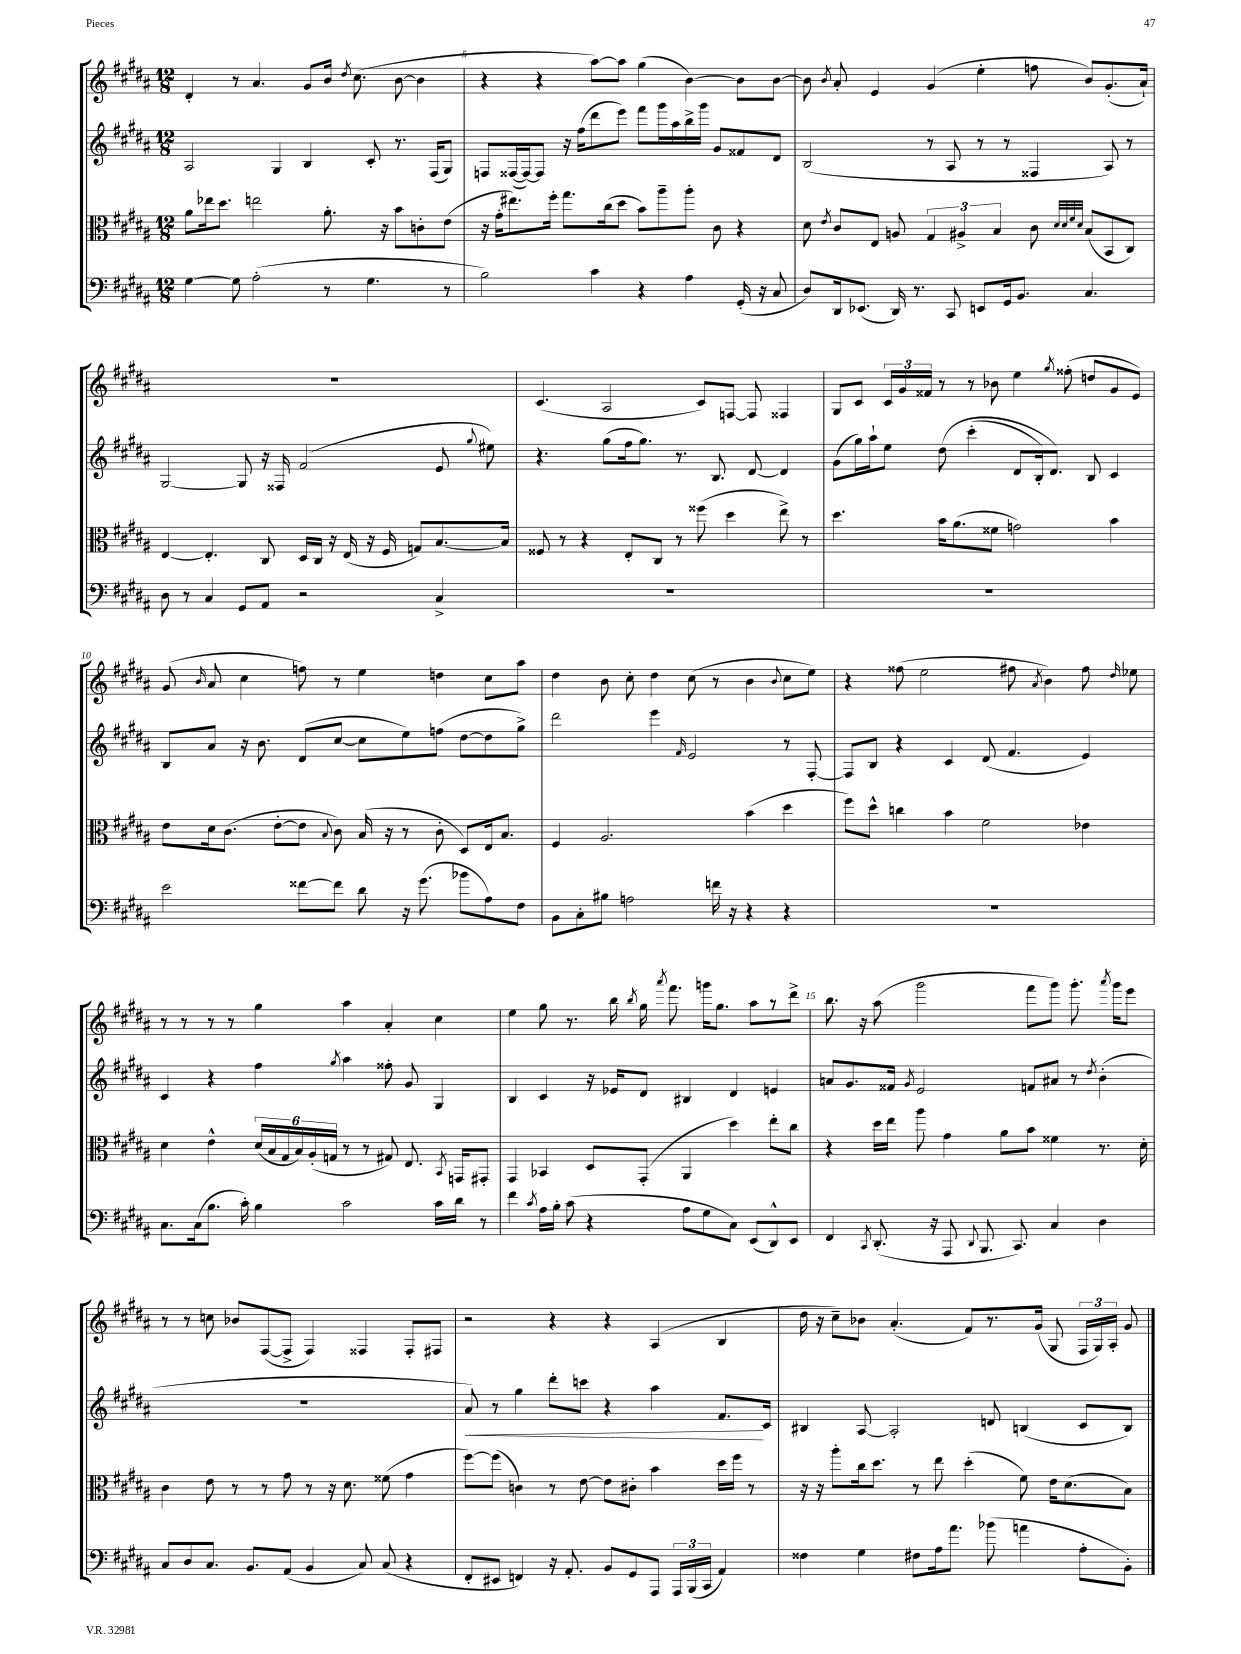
<<
\new StaffGroup <<
\new Staff = "s0" {
    \clef treble \key b \major \numericTimeSignature \time 12/8
    \autoBeamOff dis'4-. r8 ais'4. gis'8[ b'16] \acciaccatura { dis''8 } cis''8.( b'8~ b'4 |
    r4 r4 ais''8[~) ais''8] gis''4( b'4~) b'8[ b'8]~ |
    b'8 \acciaccatura { b'8 } ais'8-. e'4 gis'4( e''4-. f''8 b'8[) gis'8.-.( ais'16]-!) |
    R1. |
    cis'4.( ais2 cis'8[) f8]~ f8 fisis4 |
    gis8[ cis'8] \tuplet 3/2 { cis'16[ gis'16 fisis'16] } r8 r8 bes'8 e''4 \acciaccatura { gis''8 } fisis''8-.( d''8[ gis'8 e'8]) |
    gis'8( \grace { b'16 } ais'8 cis''4 f''8) r8 e''4 d''4 cis''8[ ais''8] |
    dis''4 b'8 cis''8-. dis''4 cis''8( r8 b'4 \appoggiatura { b'8 } cis''8[ e''8]) |
    r4 fisis''8( e''2 fis''8 \acciaccatura { ais'8 } b'4) fis''8 \grace { dis''16 } ees''8 |
    r8 r8 r8 r8 gis''4 ais''4 ais'4-. cis''4 |
    e''4 gis''8 r8. b''16 \acciaccatura { b''8 } gis''16 \acciaccatura { ais'''8 } fis'''8. g'''16[ gis''8.] ais''8[ r8 dis'''8]-> |
    b''8. r16 ais''8( gis'''2 fis'''8[ gis'''8]) gis'''8.-. \acciaccatura { ais'''8 } gis'''16[ e'''8] |
    r8 r8 c''8 bes'8[ fis8~( fis8]-> fis4) fisis4 fisis8[-. fis8] |
    r2 r4 r4 ais4( b4 |
    dis''16 r16 cis''8[--) bes'8] ais'4.-.( fis'8[) r8. gis'16]( gis8 \tuplet 3/2 { fis16[ gis16) ais16]-. } gis'8 \bar "|." |
}
\new Staff = "s1" {
    \clef treble \key b \major \numericTimeSignature \time 12/8
    \autoBeamOff ais2 gis4 b4 cis'8-. r8. fis16[( gis8]) |
    f8[ fisis16~( fisis16~) fisis8] r16 fis''16[( dis'''8 e'''8]) fis'''8[ gis'''16 ais''16 b''16-> gis'''16] gis'8[ fisis'8 dis'8] |
    b2( r8 ais8 r8 r8 fisis4 ais8) r8 |
    gis2~ gis8 r16 fisis16 fis'2( e'8 \appoggiatura { gis''8 } eis''8) |
    r4. gis''8[( fis''16 gis''8.]) r8. b8. dis'8~ dis'4 |
    gis'8[( gis''16) ais''16-! e''8] dis''8\( cis'''4-.( dis'8[ b16-.) dis'8.]\) b8 cis'4 |
    b8[ ais'8] r16 b'8. dis'8[( cis''8]~ cis''8[ e''8) f''8]( dis''8[~ dis''8 gis''8]->) |
    dis'''2 e'''4 \grace { fis'16 } e'2 r8 fis8~-. |
    fis8[ b8] r4 cis'4 dis'8( fis'4. e'4) |
    cis'4 r4 fis''4 \acciaccatura { gis''8 } ais''4 fisis''8-. gis'8 gis4 |
    b4 cis'4 r16 ees'16[ dis'8] bis4 dis'4 e'4 |
    a'8[ gis'8. fisis'16] \acciaccatura { gis'8 } e'2 f'8[ ais'8] r8 \acciaccatura { dis''8 } b'4-.( |
    R1. |
    ais'8\<) r8 gis''4 dis'''8[-. c'''8] r4 ais''4 fis'8.[\! cis'16] |
    bis4 ais8~ ais2-. d'8 b4( cis'8[ b8]) \bar "|." |
}
\new Staff = "s2" {
    \clef alto \key b \major \numericTimeSignature \time 12/8
    \autoBeamOff ais'8[ ees''16 dis''8.] e''2 ais'8.-. r16 b'8[ c'8-. e'8]( |
    r16 gis'16[-. eis''8.) fis''16]-. gis''8.[ cis''16( dis''8] b'8[) ais''8-- ais''8]-. cis'8 r4 |
    dis'8 \acciaccatura { e'8 } cis'8[ e8] a8 \tuplet 3/2 { gis4 ais4-> b4 } cis'8 \grace { dis'32[ dis'32 fis'32 dis'32] } b8[( b,8 cis8]) |
    e4~ e4.-. cis8 dis16[ cis16] r16 e16( r16 fis16 g8[) b8.~ b16] |
    fisis8 r8 r4 e8[-. cis8] r8 fisis''8( dis''4 e''8->) r8 |
    dis''4. b'16[ ais'8.( fisis'8] g'2) b'4 |
    e'8[ dis'16 cis'8.]( e'8[~-. e'8] \appoggiatura { b8 } cis'8) b16( r16 r8 cis'8-. dis8[) e16 b8.] |
    fis4 ais2. b'4( dis''4 |
    fis''8[) dis''8]-^ c''4 b'4 fis'2 ees'4 |
    dis'4 e'4-^ \tuplet 6/4 { dis'16[( b16 gis16 b16) ais16-.( g16] } r8 r8 gis8) e8. \acciaccatura { b,8 } g,16[ gis,8]-. |
    gis,4 bes,4 dis8[ gis,8]-.( ais,4 dis''4) e''8[-. cis''8] |
    r4 dis''16[ e''16] ais''8 gis'4 ais'8[ b'8] fisis'4 r8. dis'16-. |
    cis'4 e'8 r8 r8 gis'8 r8 r16 dis'8. fisis'8( gis'4 |
    fis''8[~) fis''8]( c'4) r8 e'8~ e'8[ cis'8]-. b'4 dis''16[ fis''16] r8 |
    r16 r16 ais''8[-. cis''16 dis''8.] r8 e''8 dis''4-.( fis'8) e'16[ dis'8.( b8]) \bar "|." |
}
\new Staff = "s3" {
    \clef bass \key b \major \numericTimeSignature \time 12/8
    \autoBeamOff gis4~ gis8 ais2-.( r8 gis4. r8 |
    b2) cis'4 r4 ais4 gis,16-.( r16 cis8 |
    dis8[) dis,16 ees,8.]( dis,16) r8. cis,8 e,8[ gis,16 b,8.] cis4. |
    dis8 r8 cis4 gis,8[ ais,8] r2 cis4-> |
    R1. |
    R1. |
    e'2 fisis'8[~ fisis'8] dis'8 r16 gis'8.( bes'8[ ais8) fis8] |
    b,8[ cis8-. bis8] a2 f'16 r16 r4 r4 |
    R1. |
    cis8.[ cis16( b8.] cis'16-.) b4 cis'2 cis'16[ dis'16] r8 |
    fis'4 \acciaccatura { cis'8 } ais16[ b16]-. cis'8( r4 ais8[ gis8 cis8]) e,8[( dis,8-^) e,8] |
    fis,4 \acciaccatura { cis,8 } dis,8.-.( r16 ais,,8 \appoggiatura { dis,8 } b,,8. cis,8.) cis4 dis4 |
    cis8[ dis8 cis8.] b,8.[ ais,8]( b,4 cis8) cis8( r4 |
    fis,8[-. eis,8] f,4) r16 ais,8.-. b,8[ gis,8 ais,,8] \tuplet 3/2 { ais,,16[ b,,16( cis,16] } ais,4) |
    fisis4 gis4 fis8[ ais16 ais'8.] bes'8( a'4 ais8[-. b,8]-.) \bar "|." |
}
>>
>>
\layout { \context { \Score currentBarNumber = #4 \override BarNumber.break-visibility = ##(#f #t #t) barNumberVisibility = #(every-nth-bar-number-visible 5) } }
